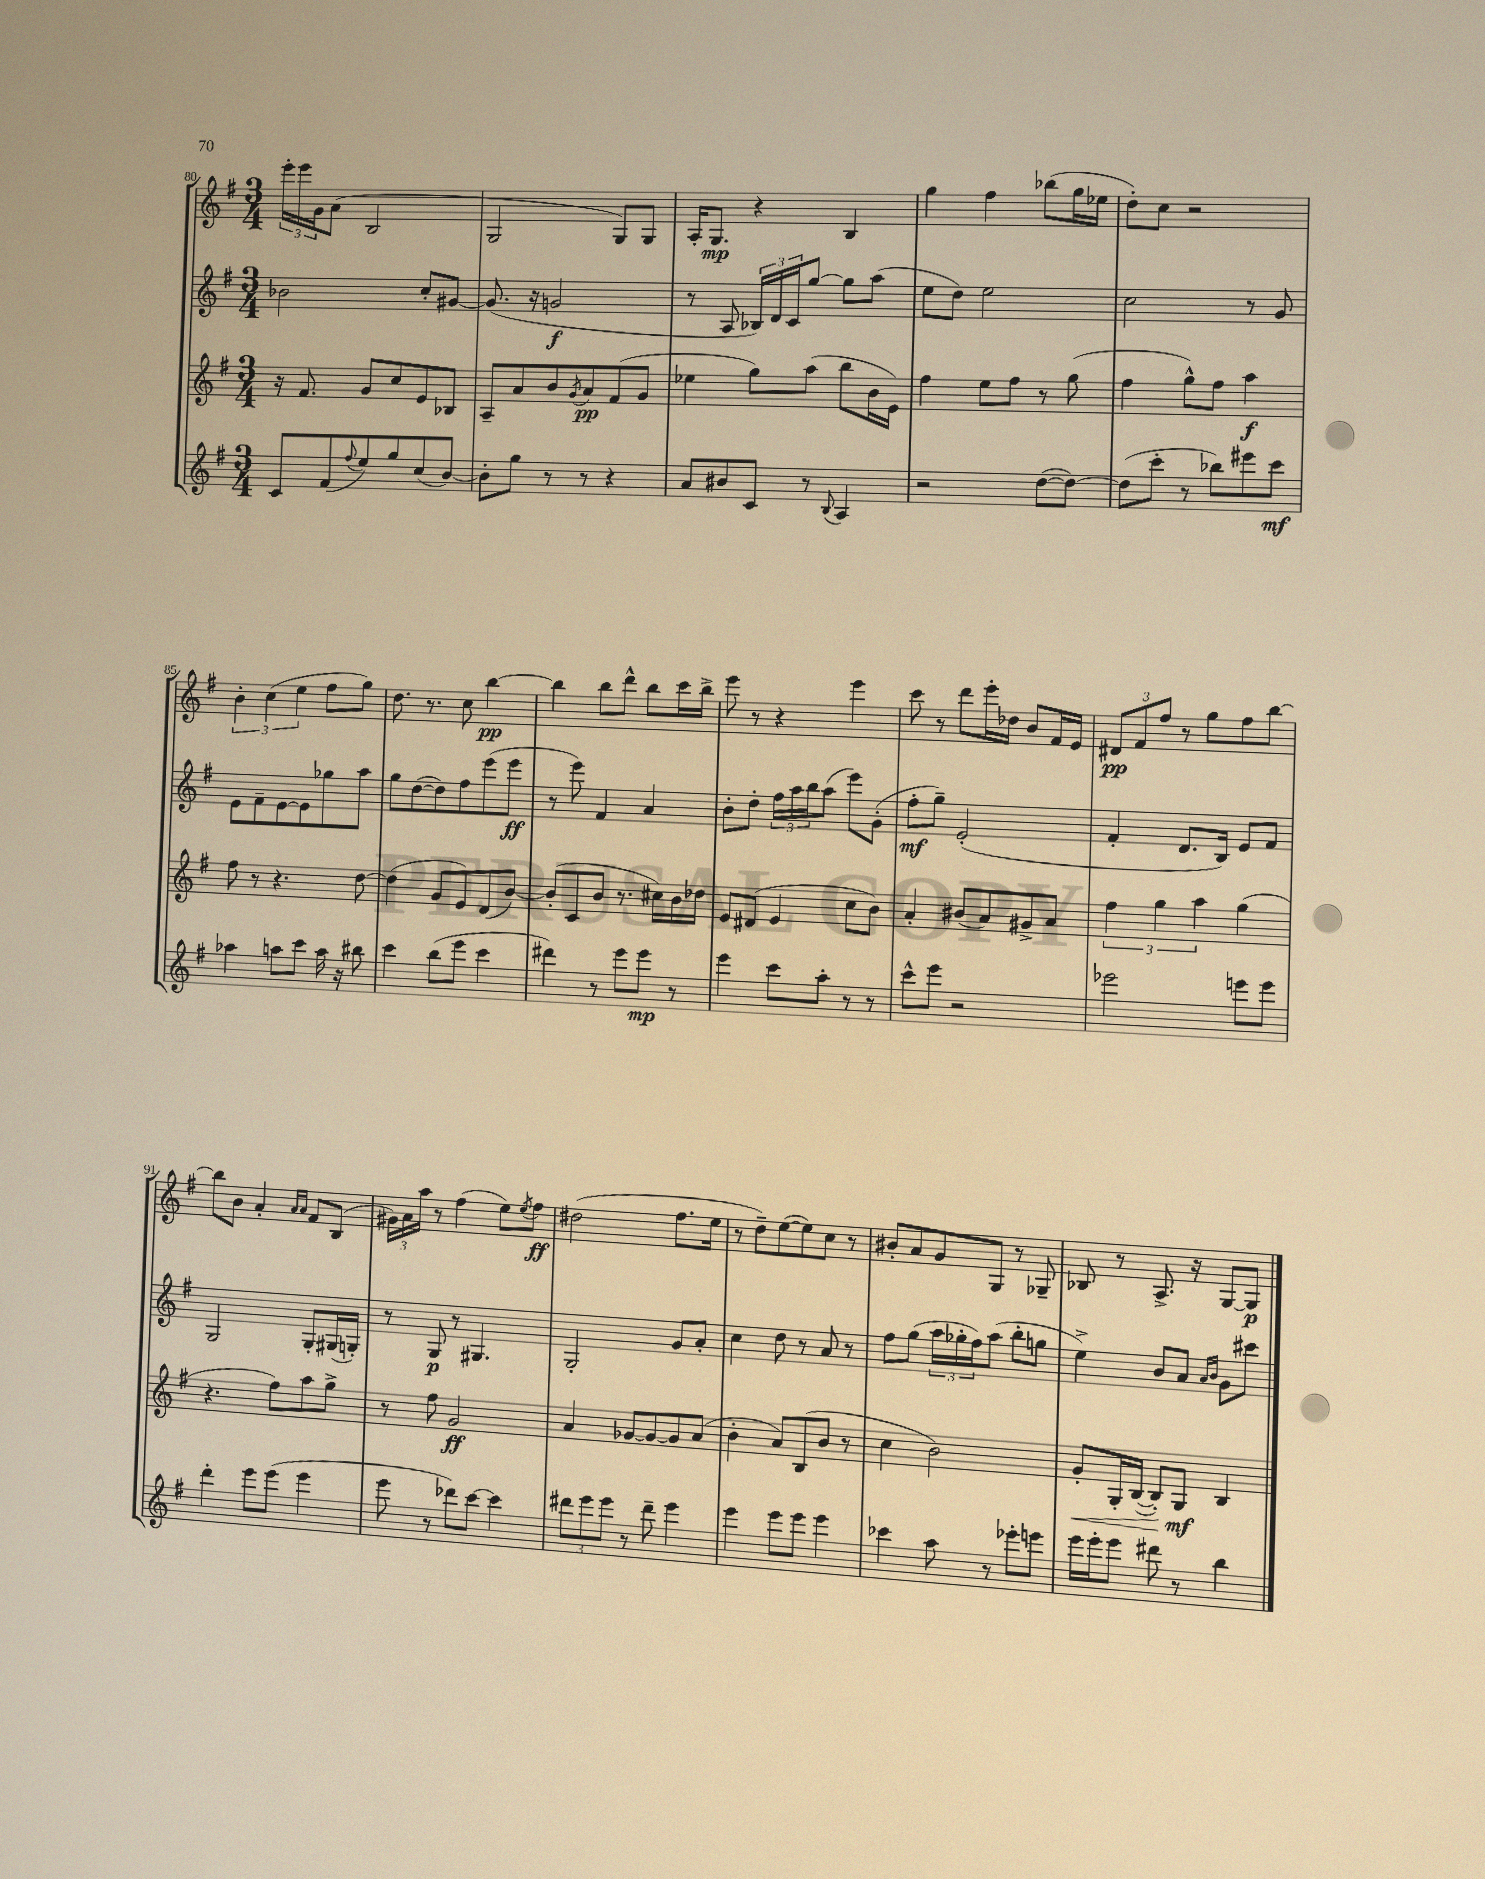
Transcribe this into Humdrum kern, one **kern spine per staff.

**kern	**dynam	**kern	**dynam	**kern	**dynam	**kern	**dynam
*part4	*part4	*part3	*part3	*part2	*part2	*part1	*part1
*staff4	*staff4	*staff3	*staff3	*staff2	*staff2	*staff1	*staff1
*clefG2	*	*clefG2	*	*clefG2	*	*clefG2	*
*k[f#]	*	*k[f#]	*	*k[f#]	*	*k[f#]	*
*M3/4	*	*M3/4	*	*M3/4	*	*M3/4	*
=80	=80	=80	=80	=80	=80	=80	=80
8c/L	.	16r	.	2b-X\	.	24eee'\LL	.
.	.	.	.	.	.	24eee\	.
.	.	8.f#/	.	.	.	.	.
.	.	.	.	.	.	24g\J	.
(8f#/	.	.	.	.	.	(8a\J	.
8qqff#/	.	.	.	.	.	.	.
8ee/)	.	8g/L	.	.	.	2B/	.
8gg/	.	8cc/	.	.	.	.	.
(8cc/	.	8e/	.	8cc'/L	.	.	.
[8b/J)	.	8B-X/J	.	[8g#X/J	.	.	.
=81	=81	=81	=81	=81	=81	=81	=81
8b'\L]	.	8A~/L	.	(8.g#/]	.	2G/	.
8gg\J	.	8a/	.	.	.	.	.
.	.	.	.	16r	.	.	.
8r	.	8b/	.	2gn/	f	.	.
.	.	8qg/	.	.	.	.	.
8r	.	8a/	pp	.	.	.	.
4r	.	(8f#/	.	.	.	8G/L)	.
.	.	8g/J	.	.	.	8G/J	.
=82	=82	=82	=82	=82	=82	=82	=82
8a/L	.	4ee-X\	.	8r	.	16A'/KL	.
.	.	.	.	.	.	8.G/J	mp
8b#X/	.	.	.	8A/	.	.	.
8c/J	.	8gg\L)	.	24B-X/LL)	.	4r	.
.	.	.	.	24d/	.	.	.
.	.	.	.	24c/J	.	.	.
8r	.	(8aa\J	.	[8gg/J	.	.	.
8qqB/	.	.	.	.	.	.	.
4A/	.	8bb\L	.	8gg\L]	.	4B/	.
.	.	16b\L	.	(8aa\J	.	.	.
.	.	16e\JJ)	.	.	.	.	.
=83	=83	=83	=83	=83	=83	=83	=83
2r	.	4ff#\	.	8ee\L	.	4gg\	.
.	.	.	.	8dd\J)	.	.	.
.	.	8ee\L	.	2ee\	.	4ff#\	.
.	.	8ff#\J	.	.	.	.	.
([8dd\L	.	8r	.	.	.	(8bb-X\L	.
8dd\J_)	.	(8gg\	.	.	.	16gg\L	.
.	.	.	.	.	.	16ee-X\JJ	.
=84	=84	=84	=84	=84	=84	=84	=84
(8dd\L]	.	4ff#\	.	2cc\	.	8dd'\L)	.
8ccc'\J	.	.	.	.	.	8cc\J	.
8r	.	8gg^^\L)	.	.	.	2r	.
8bb-X\L)	.	8ff#\J	.	.	.	.	.
8eee#X\	.	4aa\	f	8r	.	.	.
8ccc\J	mf	.	.	8g/	.	.	.
!!LO:LB:g=z
=85	=85	=85	=85	=85	=85	=85	=85
4aa-X\	.	8ff#\	.	8e\L	.	6b'\	.
.	.	8r	.	8f#~\	.	.	.
.	.	.	.	.	.	(6cc\	.
8aan\L	.	4.r	.	[8e\	.	.	.
.	.	.	.	.	.	6ee\	.
8ccc\J	.	.	.	8e\]	.	.	.
16aa\	.	.	.	8gg-X\	.	8ff#\L	.
16r	.	.	.	.	.	.	.
8bb#X\	.	[8dd\	.	8aa\J	.	8gg\J)	.
=86	=86	=86	=86	=86	=86	=86	=86
4ccc\	.	(4dd\]	.	8gg\L	.	8.dd\	.
.	.	.	.	([8dd\	.	.	.
.	.	.	.	.	.	8.r	.
(8bb\L	.	8g/L	.	8dd\])	.	.	.
8eee\J	.	8e/)	.	8ff#\	.	8cc\	.
4ccc\	.	(8d/	.	(8eee\	.	[4bb\	pp
.	.	[8b/J)	.	8eee\J	ff	.	.
=87	=87	=87	=87	=87	=87	=87	=87
4ddd#X\)	.	(8b'/L]	.	8r	.	4bb\]	.
.	.	8c/	.	8eee\)	.	.	.
8r	.	8b/J	.	4f#/	.	8bb\L	.
8eee\L	.	8.r	.	.	.	8ddd^^\J	.
8eee\J	mp	.	.	4a/	.	8bb\L	.
.	.	16cc#X\LL)	.	.	.	.	.
8r	.	16b\	.	.	.	16ccc\L	.
.	.	16dd-X\JJ	.	.	.	16bb^\JJ	.
=88	=88	=88	=88	=88	=88	=88	=88
4eee\	.	8e/L	.	8b'\L	.	8eee\	.
.	.	(8d#X/J	.	8dd'\J	.	8r	.
8ccc\L	.	4e/	.	24ff#\LL	.	4r	.
.	.	.	.	24aa\	.	.	.
.	.	.	.	24bb\J	.	.	.
8aa'\J	.	.	.	(8aa\J	.	.	.
8r	.	8cc\L	.	8eee\L)	.	4eee\	.
8r	.	8b\J)	.	(8g'\J	.	.	.
=89	=89	=89	=89	=89	=89	=89	=89
8ccc^^\L	.	4a'/	.	8ff#'\L	mf	8ccc\	.
8eee\J	.	.	.	8gg~\J)	.	8r	.
2r	.	(8b#X/L	.	(2e'/	.	8ddd\L	.
.	.	8a/)	.	.	.	16eee'\L	.
.	.	.	.	.	.	16dd-X\JJ	.
.	.	8g#X^/	.	.	.	8b/L	.
.	.	8a/J	.	.	.	16f#/L	.
.	.	.	.	.	.	16e/JJ	.
=90	=90	=90	=90	=90	=90	=90	=90
2eee-X\	.	6ff#\	.	4f#'/	.	12d#X/L	pp
.	.	.	.	.	.	12f#/	.
.	.	6gg\	.	.	.	12ff#/J	.
.	.	.	.	8.d/L	.	8r	.
.	.	6aa\	.	.	.	.	.
.	.	.	.	.	.	8gg\L	.
.	.	.	.	16B/Jk)	.	.	.
8eeen\L	.	(4gg\	.	8e/L	.	8ff#\	.
8eee\J	.	.	.	8f#/J	.	[8bb\J	.
!!LO:LB:g=z
=91	=91	=91	=91	=91	=91	=91	=91
4ddd'\	.	4.r	.	2G/	.	8bb\L]	.
.	.	.	.	.	.	8b\J	.
8eee\L	.	.	.	.	.	4a'/	.
(8eee\J	.	8ff#\L)	.	.	.	.	.
.	.	.	.	.	.	16qqa/LL	.
.	.	.	.	.	.	16qqa/JJ	.
4eee\	.	8aa\	.	8G'/L	.	8f#/L	.
.	.	8gg^\J	.	(16G#X/L	.	(8B/J	.
.	.	.	.	16Gn'/JJ)	.	.	.
=92	=92	=92	=92	=92	=92	=92	=92
8eee\	.	8r	.	8r	.	24g#X\LL)	.
.	.	.	.	.	.	24a\	.
.	.	.	.	.	.	24aa\JJ	.
8r	.	8ff#\	.	8G/	p	8r	.
8ddd-X\L)	.	2g/	ff	8r	.	(4ff#\	.
[8ccc\J	.	.	.	4.G#X/	.	.	.
4ccc\]	.	.	.	.	.	8ee\L)	.
.	.	.	.	.	.	8qee/	.
.	.	.	.	.	.	8ff#\J	ff
=93	=93	=93	=93	=93	=93	=93	=93
12ddd#X\L	.	4a/	.	2G'/	.	(2dd#X\	.
12eee\	.	.	.	.	.	.	.
12eee\J	.	.	.	.	.	.	.
8r	.	[8g-X/L	.	.	.	.	.
8ddd#~\	.	8g-/_	.	.	.	.	.
4eee\	.	8g-/]	.	8g/L	.	8.ff#\L	.
.	.	(8a/J	.	8a'/J	.	.	.
.	.	.	.	.	.	16ee\Jk	.
=94	=94	=94	=94	=94	=94	=94	=94
4eee\	.	4b'\	.	4cc\	.	8r	.
.	.	.	.	.	.	8dd~\L)	.
8eee\L	.	8a/L)	.	8dd\	.	([8ee\	.
8eee\J	.	(8B/	.	8r	.	8ee\])	.
4eee\	.	8b/J	.	8a/	.	8cc\J	.
.	.	8r	.	8r	.	8r	.
=95	=95	=95	=95	=95	=95	=95	=95
4ccc-X\	.	4cc\	.	8ff#\L	.	8b#X'/L	.
.	.	.	.	(8gg\J	.	8a/	.
8aa\	.	2b\)	.	24aa\LL	.	8g/	.
.	.	.	.	24gg-X'\	.	.	.
.	.	.	.	24ff#\J)	.	.	.
8r	.	.	.	(8aa\J	.	8G/J	.
8eee-X'\L	.	.	.	8bb'\L	.	8r	.
8eeen\J	.	.	.	8ggn\J	.	8G-X~/	.
=96	=96	=96	=96	=96	=96	=96	=96
!	!	!	!LO:HP:b	!	!	!	!
16eee\LL	.	8g'/L	<	4ee^\)	.	8B-X/	.
16eee'\J	.	.	.	.	.	.	.
8eee\J	.	16G'/L	.	.	.	8r	.
.	.	([16B/JJ	.	.	.	.	.
8ddd#X\	.	8B'/L])	.	8b/L	.	8.A^/	.
8r	.	8G/J	mf	8a/J	.	.	.
.	.	.	.	.	.	16r	.
.	.	.	.	16qqa/LL	.	.	.
.	.	.	.	16qqb/JJ	.	.	.
4bb\	.	4B/	[	8g\L	.	[8G/L	.
.	.	.	.	8ccc#X\J	.	8G/J]	p
==	==	==	==	==	==	==	==
*-	*-	*-	*-	*-	*-	*-	*-
